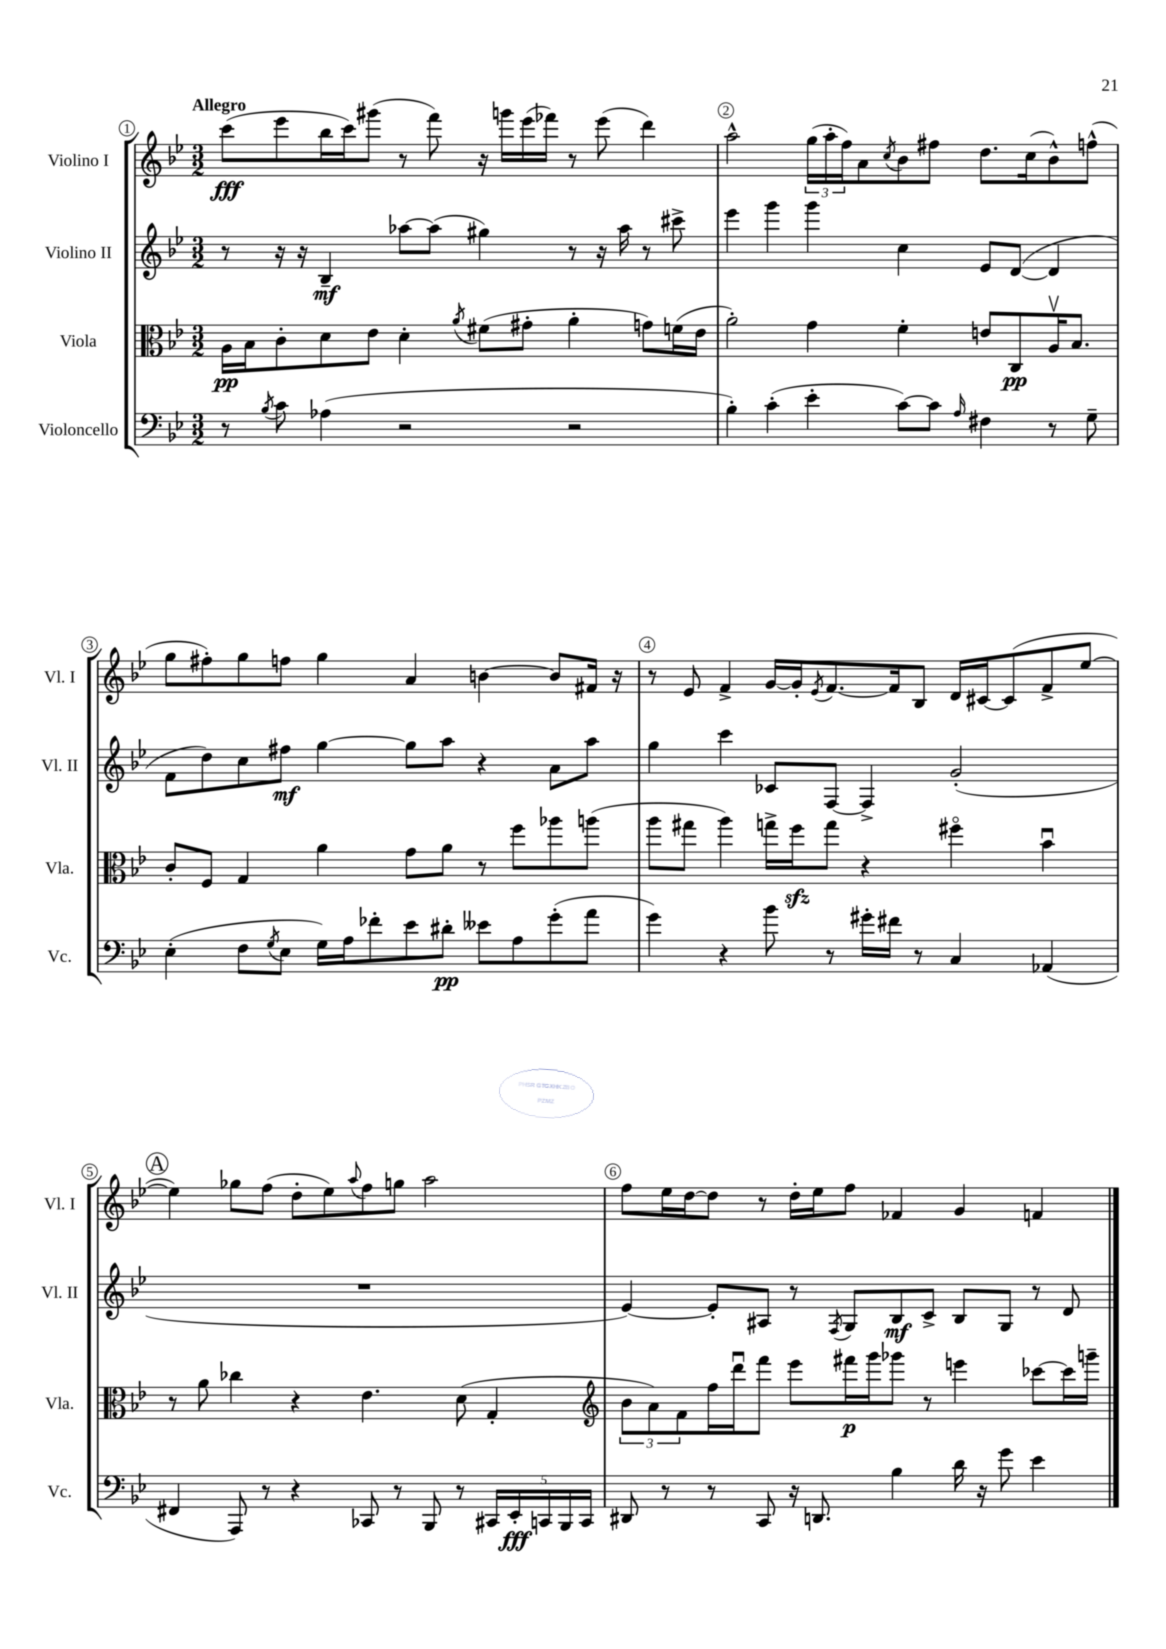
<<
\new StaffGroup <<
\new Staff = "s0" \with { instrumentName = "Violino I" shortInstrumentName = "Vl. I" } {
    \clef treble \key bes \major \numericTimeSignature \time 3/2 \tempo "Allegro"
    c'''8\fff( ees'''8 bes''16 c'''16) gis'''8( r8 f'''8) r16 g'''16 ees'''16( fes'''16) r8 ees'''8( d'''4) |
    a''2-^ \tuplet 3/2 { g''16( a''16-. f''16) } a'8 \acciaccatura { c''8 } bes'8 fis''8 d''8. c''16( bes'8-^) f''8-^( |
    g''8 fis''8-.) g''8 f''8 g''4 a'4 b'4~ b'8 fis'16 r16 |
    r8 ees'8 f'4-> g'16~ g'16-. \acciaccatura { ees'8 } f'8.~ f'16 bes8 d'16 cis'16~ cis'8( f'8-> ees''8~ |
    \mark \markup { \circle "A" } ees''4) ges''8 f''8( d''8-. ees''8) \appoggiatura { a''8 } f''8 g''8 a''2 |
    f''8 ees''16 d''16~ d''8 r8 d''16-. ees''16 f''8 fes'4 g'4 f'4 \bar "|." |
}
\new Staff = "s1" \with { instrumentName = "Violino II" shortInstrumentName = "Vl. II" } {
    \clef treble \key bes \major \numericTimeSignature \time 3/2
    r8 r16 r16 bes4--\mf aes''8~ aes''8( gis''4) r8 r16 aes''16 r8 cis'''8-> |
    ees'''4 g'''4 g'''4 c''4 ees'8 d'8~( d'4 |
    f'8 d''8) c''8 fis''8\mf g''4~ g''8 a''8 r4 a'8 a''8 |
    g''4 c'''4 ces'8 f8~ f4-> g'2-.( |
    \mark \markup { \circle "A" } R1. |
    ees'4~) ees'8-. ais8 r8 \acciaccatura { f8 } g8 bes8\mf c'8-> bes8 g8 r8 d'8 \bar "|." |
}
\new Staff = "s2" \with { instrumentName = "Viola" shortInstrumentName = "Vla." } {
    \clef alto \key bes \major \numericTimeSignature \time 3/2
    a16\pp bes16 c'8-. d'8 ees'8 d'4-. \acciaccatura { a'8 } fis'8( gis'8-. a'4-. g'8) f'16( ees'16 |
    a'2-.) g'4 f'4-. e'8 c8\pp a16\upbow bes8. |
    c'8-. f8 g4 a'4 g'8 a'8 r8 f''8 aes''8 a''8( |
    a''8 gis''8 a''4) g''16-> f''16\sfz g''8 r4 fis''4\flageolet bes'4\downbow |
    \mark \markup { \circle "A" } r8 a'8 ces''4 r4 ees'4. d'8( g4-. |
    \clef treble \tuplet 3/2 { bes'8 a'8) f'8 } f''16 d'''16\downbow f'''8 ees'''8 fis'''16\p g'''16 ges'''8 r8 e'''4 ces'''8~ ces'''16 g'''16-- \bar "|." |
}
\new Staff = "s3" \with { instrumentName = "Violoncello" shortInstrumentName = "Vc." } {
    \clef bass \key bes \major \numericTimeSignature \time 3/2
    r8 \acciaccatura { bes8 } c'8 aes4( r2 r2 |
    bes4-.) c'4-.( ees'4-. c'8~) c'8 \grace { a16 } fis4 r8 g8-- |
    ees4-.( f8 \acciaccatura { g8 } ees8 g16) a16 fes'8-. ees'8 dis'8-.\pp eeses'8 a8 g'8-.( a'8 |
    g'4) r4 bes'8 r8 gis'16-. fis'16 r8 c4 aes,4( |
    \mark \markup { \circle "A" } fis,4 a,,8) r8 r4 ces,8 r8 bes,,8 r8 \tuplet 5/4 { cis,16 ees,16-.\fff c,16 bes,,16 c,16 } |
    dis,8 r8 r8 c,8 r16 d,8. bes4 d'16 r16 g'8 ees'4 \bar "|." |
}
>>
>>
\layout { \context { \Score \override BarNumber.break-visibility = ##(#f #t #t) barNumberVisibility = #all-bar-numbers-visible \override BarNumber.stencil = #(make-stencil-circler 0.1 0.3 ly:text-interface::print) } }
